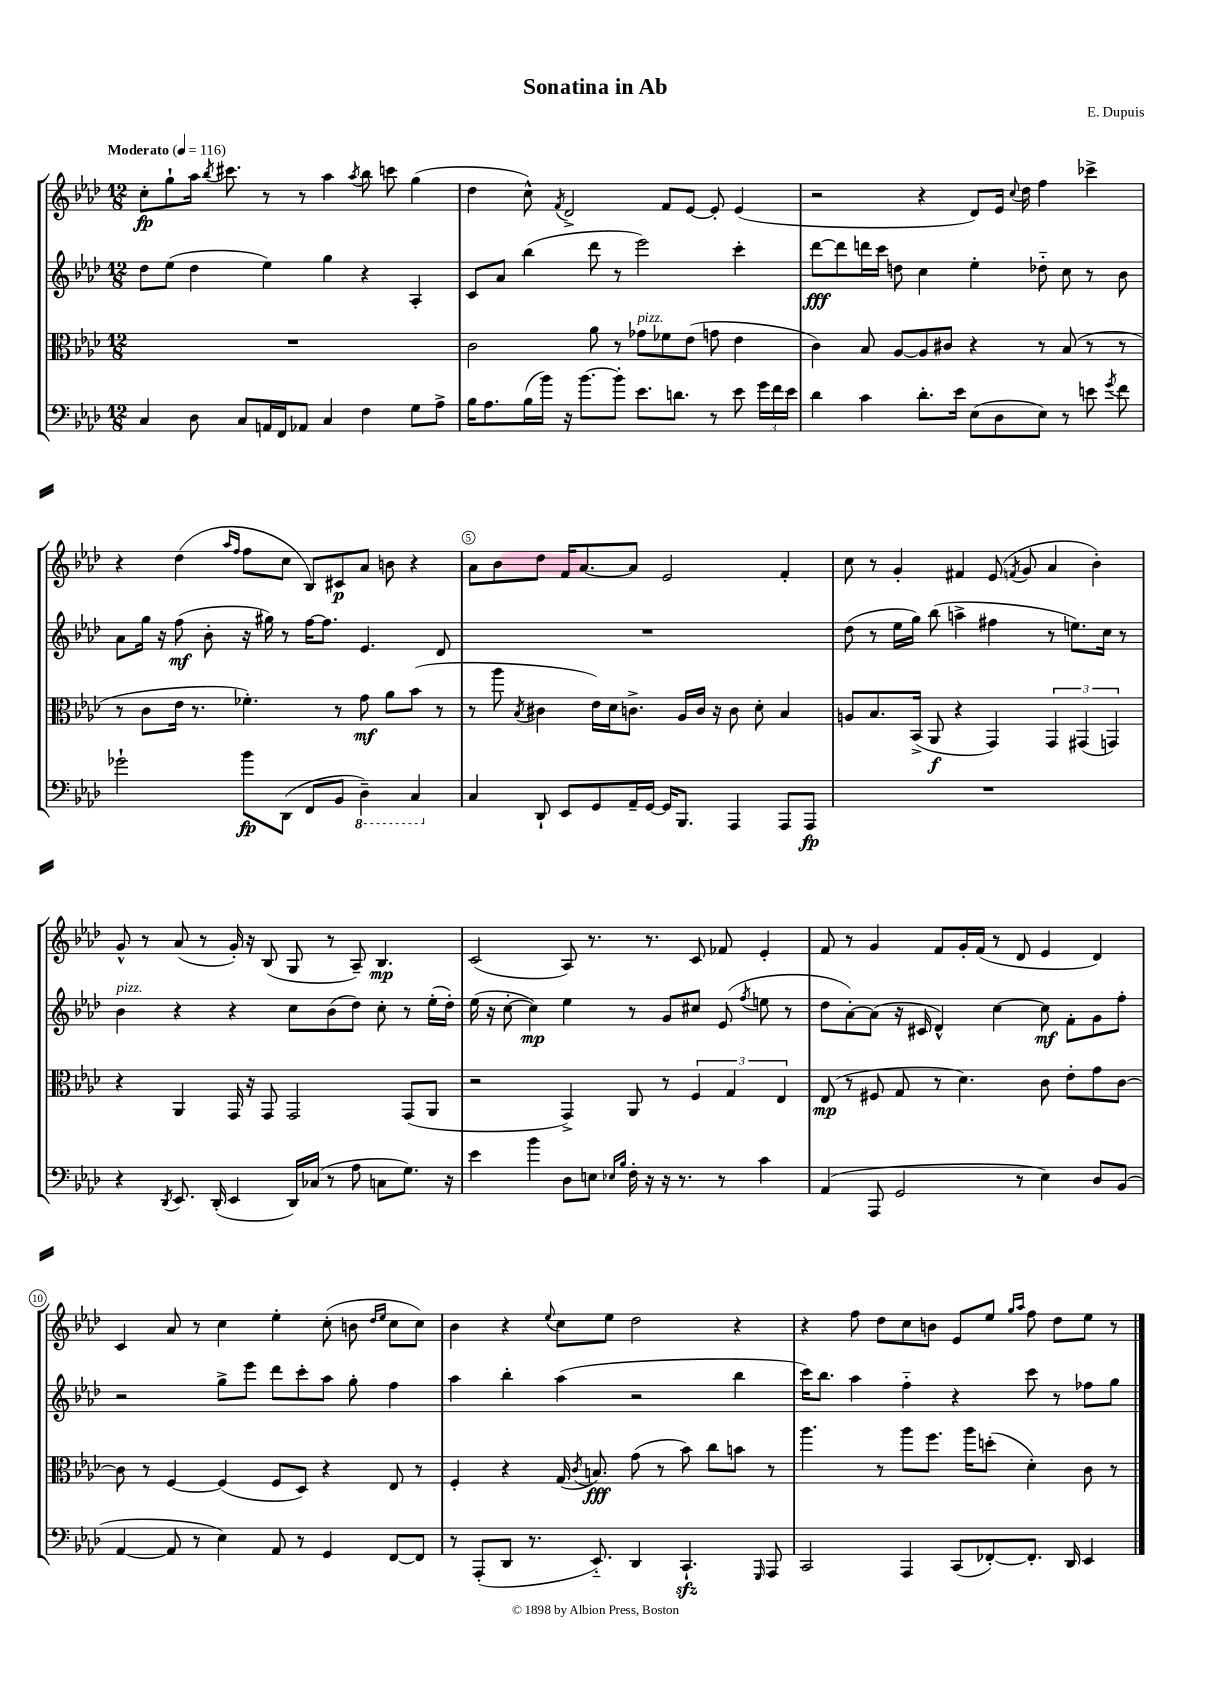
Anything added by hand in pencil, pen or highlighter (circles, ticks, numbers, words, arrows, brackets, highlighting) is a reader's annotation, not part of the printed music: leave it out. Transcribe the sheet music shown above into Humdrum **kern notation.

**kern	**dynam	**kern	**dynam	**kern	**dynam	**kern	**dynam
*part4	*part4	*part3	*part3	*part2	*part2	*part1	*part1
*staff4	*staff4	*staff3	*staff3	*staff2	*staff2	*staff1	*staff1
*clefF4	*	*clefC3	*	*clefG2	*	*clefG2	*
*k[b-e-a-d-]	*	*k[b-e-a-d-]	*	*k[b-e-a-d-]	*	*k[b-e-a-d-]	*
*M12/8	*	*M12/8	*	*M12/8	*	*M12/8	*
*MM116	*	*MM116	*	*MM116	*	*MM116	*
=1	=1	=1	=1	=1	=1	=1	=1
!	!	!	!	!	!	!LO:TX:a:B:t=Moderato	!
4C/	.	1.r	.	8dd-\L	.	8cc'\L	fp
.	.	.	.	(8ee-\J	.	8gg`\	.
8D-\	.	.	.	4dd-\	.	16aa-\Jk	.
.	.	.	.	.	.	8qbb-/	.
.	.	.	.	.	.	8.ccc#X\	.
8C/L	.	.	.	.	.	.	.
16AAn/L	.	.	.	4ee-\)	.	8r	.
16FF/J	.	.	.	.	.	.	.
8AA-X/J	.	.	.	.	.	8r	.
4C/	.	.	.	4gg\	.	4aa-\	.
.	.	.	.	.	.	8qaa-/	.
4F\	.	.	.	4r	.	8bb-\	.
.	.	.	.	.	.	8cccn\	.
8G\L	.	.	.	4A-'/	.	(4gg\	.
8A-^\J	.	.	.	.	.	.	.
=2	=2	=2	=2	=2	=2	=2	=2
16B-\KL	.	2c\	.	8c/L	.	4dd-\	.
8.A-\	.	.	.	.	.	.	.
.	.	.	.	8a-/J	.	.	.
(16B-\L	.	.	.	(4bb-\	.	8cc^^\)	.
16b-\JJ)	.	.	.	.	.	.	.
.	.	.	.	.	.	8qf/	.
16r	.	.	.	.	.	2d-^/	.
[8.b-\L	.	.	.	.	.	.	.
.	.	8a-\	.	8ddd-\	.	.	.
8b-'\J]	.	8r	.	8r	.	.	.
!	!	!LO:TX:a:i:t=pizz.	!	!	!	!	!
8.e-\L	.	8g-X\L	.	2eee-\)	.	.	.
.	.	8f-X\	.	.	.	8f/L	.
8.dn\J	.	.	.	.	.	.	.
.	.	(8e-\J	.	.	.	[8e-/J	.
8r	.	8gn\	.	.	.	8e-'/]	.
8e-\	.	4e-\	.	4ccc'\	.	(4e-/	.
24g\LL	.	.	.	.	.	.	.
24f\	.	.	.	.	.	.	.
24e-\JJ	.	.	.	.	.	.	.
=3	=3	=3	=3	=3	=3	=3	=3
4d-\	.	4c\)	.	[8ddd-\L	fff	2r	.
.	.	.	.	8ddd-\]	.	.	.
4c\	.	8B-/	.	16dddn\L	.	.	.
.	.	.	.	16ccc\JJ	.	.	.
.	.	[8A-/L	.	8ddn\	.	.	.
8.d-'\L	.	8A-/]	.	4cc\	.	4r	.
.	.	8c#X/J	.	.	.	.	.
16e-\Jk	.	.	.	.	.	.	.
(8E-\L	.	4r	.	4ee-'\	.	8d-/L)	.
8D-\	.	.	.	.	.	16e-/Jk	.
.	.	.	.	.	.	8qqcc/	.
.	.	.	.	.	.	16dd-\	.
8E-\J)	.	8r	.	8dd-X\	.	4ff\	.
8r	.	(8B-/	.	8cc\	.	.	.
8en\	.	8r	.	8r	.	4ccc-X^\	.
8qg/	.	.	.	.	.	.	.
8f\	.	8r	.	8b-\	.	.	.
!!LO:LB:g=z
=4	=4	=4	=4	=4	=4	=4	=4
2g-X`\	.	8r	.	8a-\L	.	4r	.
.	.	8c\L	.	16gg\Jk	.	.	.
.	.	.	.	16r	.	.	.
.	.	16e-\Jk	.	(8ff\	mf	(4dd-\	.
.	.	8.r	.	.	.	.	.
.	.	.	.	8b-'\	.	.	.
.	.	.	.	.	.	16qqaa-/LL	.
.	.	.	.	.	.	16qqff/JJ	.
8b-\L	fp	4.f-X'\)	.	16r	.	8ff\L	.
.	.	.	.	16gg#X\)	.	.	.
(8DD-\J	.	.	.	8r	.	8cc\J	.
8FF/L	.	.	.	[16ff\KL	.	8B-/L)	.
.	.	.	.	8.ff\J]	.	.	.
8BB-/J	.	8r	.	.	.	8c#X/	p
*8ba	*	*	*	*	*	*	*
4DD-~\)	.	8g\	mf	4.e-/	.	8a-/J	.
.	.	8a-\L	.	.	.	8bn\	.
4CC/	.	(8b-\J	.	.	.	4r	.
.	.	8r	.	8d-/	.	.	.
=5	=5	=5	=5	=5	=5	=5	=5
*X8ba	*	*	*	*	*	*	*
4C/	.	8r	.	1.r	.	8a-\L	.
.	.	8aa-\	.	.	.	8b-\	.
.	.	8qB-/	.	.	.	.	.
8DD-`/	.	4c#X\	.	.	.	8dd-\J	.
8EE-/L	.	.	.	.	.	16f/KL	.
.	.	.	.	.	.	[8.a-/	.
8GG/	.	16e-\LL)	.	.	.	.	.
.	.	16d-\J	.	.	.	.	.
16AA-~/L	.	8.cn^\J	.	.	.	8a-/J]	.
[16GG/JJ	.	.	.	.	.	.	.
16GG/KL]	.	.	.	.	.	2e-/	.
8.BBB-/J	.	16A-/LL	.	.	.	.	.
.	.	16c/JJ	.	.	.	.	.
.	.	16r	.	.	.	.	.
4AAA-/	.	8c\	.	.	.	.	.
.	.	8d-'\	.	.	.	.	.
8AAA-/L	.	4B-/	.	.	.	4f'/	.
8AAA-/J	fp	.	.	.	.	.	.
=6	=6	=6	=6	=6	=6	=6	=6
1.r	.	8An/L	.	(8dd-\	.	8cc\	.
.	.	8.B-/	.	8r	.	8r	.
.	.	.	.	16ee-\LL	.	4g'/	.
.	.	(16BB-^/Jk	.	16gg\JJ)	.	.	.
.	.	8AA-/	f	(8bb-\	.	.	.
.	.	4r	.	4aan^\	.	4f#X/	.
.	.	4GG/)	.	4ff#X\	.	(8e-/	.
.	.	.	.	.	.	8qfn/	.
.	.	.	.	.	.	8g/	.
.	.	6GG/	.	8r	.	4a-/	.
.	.	.	.	8.een\L)	.	.	.
.	.	(6GG#X/	.	.	.	.	.
.	.	.	.	.	.	4b-'\)	.
.	.	.	.	16cc\Jk	.	.	.
.	.	6GGn/)	.	.	.	.	.
.	.	.	.	8r	.	.	.
!!LO:LB:g=z
=7	=7	=7	=7	=7	=7	=7	=7
!	!	!	!	!LO:TX:a:i:t=pizz.	!	!	!
4r	.	4r	.	4b-\	.	8g^^/	.
.	.	.	.	.	.	8r	.
8qDD-/	.	.	.	.	.	.	.
8.EE-/	.	4AA-/	.	4r	.	(8a-/	.
.	.	.	.	.	.	8r	.
(16DD-'/	.	.	.	.	.	.	.
4EE-/	.	16GG/	.	4r	.	16g'/)	.
.	.	16r	.	.	.	16r	.
.	.	8GG/	.	.	.	(8B-/	.
16DD-/LL)	.	2GG/	.	8cc\L	.	8G/	.
(16C-X/JJ	.	.	.	.	.	.	.
8r	.	.	.	(8b-\	.	8r	.
8A-\	.	.	.	8dd-\J)	.	8A-~/)	.
8Cn\L	.	.	.	8cc'\	.	4.B-/	mp
8.G\J)	.	(8GG/L	.	8r	.	.	.
.	.	8AA-/J	.	(16ee-'\LL	.	.	.
16r	.	.	.	16dd-'\JJ)	.	.	.
=8	=8	=8	=8	=8	=8	=8	=8
4e-\	.	2r	.	(16ee-\	.	(2c/	.
.	.	.	.	16r	.	.	.
.	.	.	.	[8cc'\	.	.	.
4b-\	.	.	.	4cc\])	mp	.	.
8D-\L	.	4GG^/)	.	4ee-\	.	8A-/)	.
8En\J	.	.	.	.	.	8.r	.
16qqE-X/LL	.	.	.	.	.	.	.
16qqB-/JJ	.	.	.	.	.	.	.
16F'\	.	8AA-/	.	8r	.	.	.
16r	.	.	.	.	.	8.r	.
16r	.	8r	.	8g/L	.	.	.
8.r	.	.	.	.	.	.	.
.	.	6F/	.	8cc#X/J	.	8c/	.
8r	.	.	.	(8e-/	.	8f-X/	.
.	.	6G/	.	.	.	.	.
.	.	.	.	8qff/	.	.	.
4c\	.	.	.	8een\	.	4e-'/	.
.	.	6E-/	.	.	.	.	.
.	.	.	.	8r	.	.	.
=9	=9	=9	=9	=9	=9	=9	=9
(4AA-/	.	(8E-/	mp	8dd-\L	.	8f/	.
.	.	8r	.	[8a-'\)	.	8r	.
8AAA-/	.	8F#X/	.	(8a-\J]	.	4g/	.
2GG/	.	8G/	.	16r	.	.	.
.	.	.	.	16c#X/	.	.	.
.	.	8r	.	4d-^^/)	.	8f/L	.
.	.	4.d-\)	.	.	.	16g'/L	.
.	.	.	.	.	.	(16f/JJ	.
.	.	.	.	[4cc\	.	8r	.
8r	.	.	.	.	.	8d-/	.
4E-\)	.	8c\	.	8cc\]	mf	4e-/	.
.	.	8e-'\L	.	8f'\L	.	.	.
8D-/L	.	8g\	.	8g\	.	4d-/)	.
(8BB-/J	.	[8c\J	.	8ff'\J	.	.	.
!!LO:LB:g=z
=10	=10	=10	=10	=10	=10	=10	=10
[4AA-/	.	8c\]	.	2r	.	4c/	.
.	.	8r	.	.	.	.	.
8AA-/]	.	[4F/	.	.	.	8a-/	.
8r	.	.	.	.	.	8r	.
4E-\)	.	(4F/]	.	8gg^\L	.	4cc\	.
.	.	.	.	8eee-\J	.	.	.
8AA-/	.	8F/L	.	8ddd-\L	.	4ee-'\	.
8r	.	8D-/J)	.	8ccc'\	.	.	.
4GG/	.	4r	.	8aa-\J	.	(8cc'\	.
.	.	.	.	8gg'\	.	8bn\	.
.	.	.	.	.	.	16qqdd-/LL	.
.	.	.	.	.	.	16qqee-/JJ	.
[8FF/L	.	8E-/	.	4ff\	.	8cc\L	.
8FF/J]	.	8r	.	.	.	8cc\J)	.
=11	=11	=11	=11	=11	=11	=11	=11
8r	.	4F'/	.	4aa-\	.	4b-\	.
(8AAA-'/L	.	.	.	.	.	.	.
8DD-/J	.	4r	.	4bb-'\	.	4r	.
8.r	.	.	.	.	.	.	.
.	.	.	.	.	.	8qqee-/	.
.	.	(16G/	.	(4aa-\	.	8cc\L	.
.	.	8qc/	.	.	.	.	.
8.EE-/)	.	8.Bn/)	fff	.	.	.	.
.	.	.	.	.	.	8ee-\J	.
4DD-/	.	(8g\	.	2r	.	2dd-\	.
.	.	8r	.	.	.	.	.
4.CCzz`/	.	8b-\)	.	.	.	.	.
.	.	8cc\L	.	.	.	.	.
.	.	8bn\J	.	4bb-\	.	4r	.
16qqGGG/	.	.	.	.	.	.	.
8AAA-/	.	8r	.	.	.	.	.
=12	=12	=12	=12	=12	=12	=12	=12
2CC/	.	4.aa-\	.	16ccc\KL)	.	4r	.
.	.	.	.	8.bb-\J	.	.	.
.	.	.	.	4aa-\	.	8ff\	.
.	.	8r	.	.	.	8dd-\L	.
4AAA-/	.	8aa-\L	.	4ff\	.	8cc\	.
.	.	8.ff\J	.	.	.	8bn\J	.
(8CC/L	.	.	.	4r	.	8e-/L	.
.	.	16aa-\KL	.	.	.	.	.
[8FF-X'/)	.	(8ddn'\J	.	.	.	8ee-/J	.
.	.	.	.	.	.	16qqgg/LL	.
.	.	.	.	.	.	16qqaa-/JJ	.
8.FF-'/J]	.	4d-'\)	.	8ccc\	.	8ff\	.
.	.	.	.	8r	.	8dd-\L	.
16DD-/	.	.	.	.	.	.	.
4EE-/	.	8c\	.	8ff-X\L	.	8ee-\J	.
.	.	8r	.	8gg\J	.	8r	.
==	==	==	==	==	==	==	==
*-	*-	*-	*-	*-	*-	*-	*-
